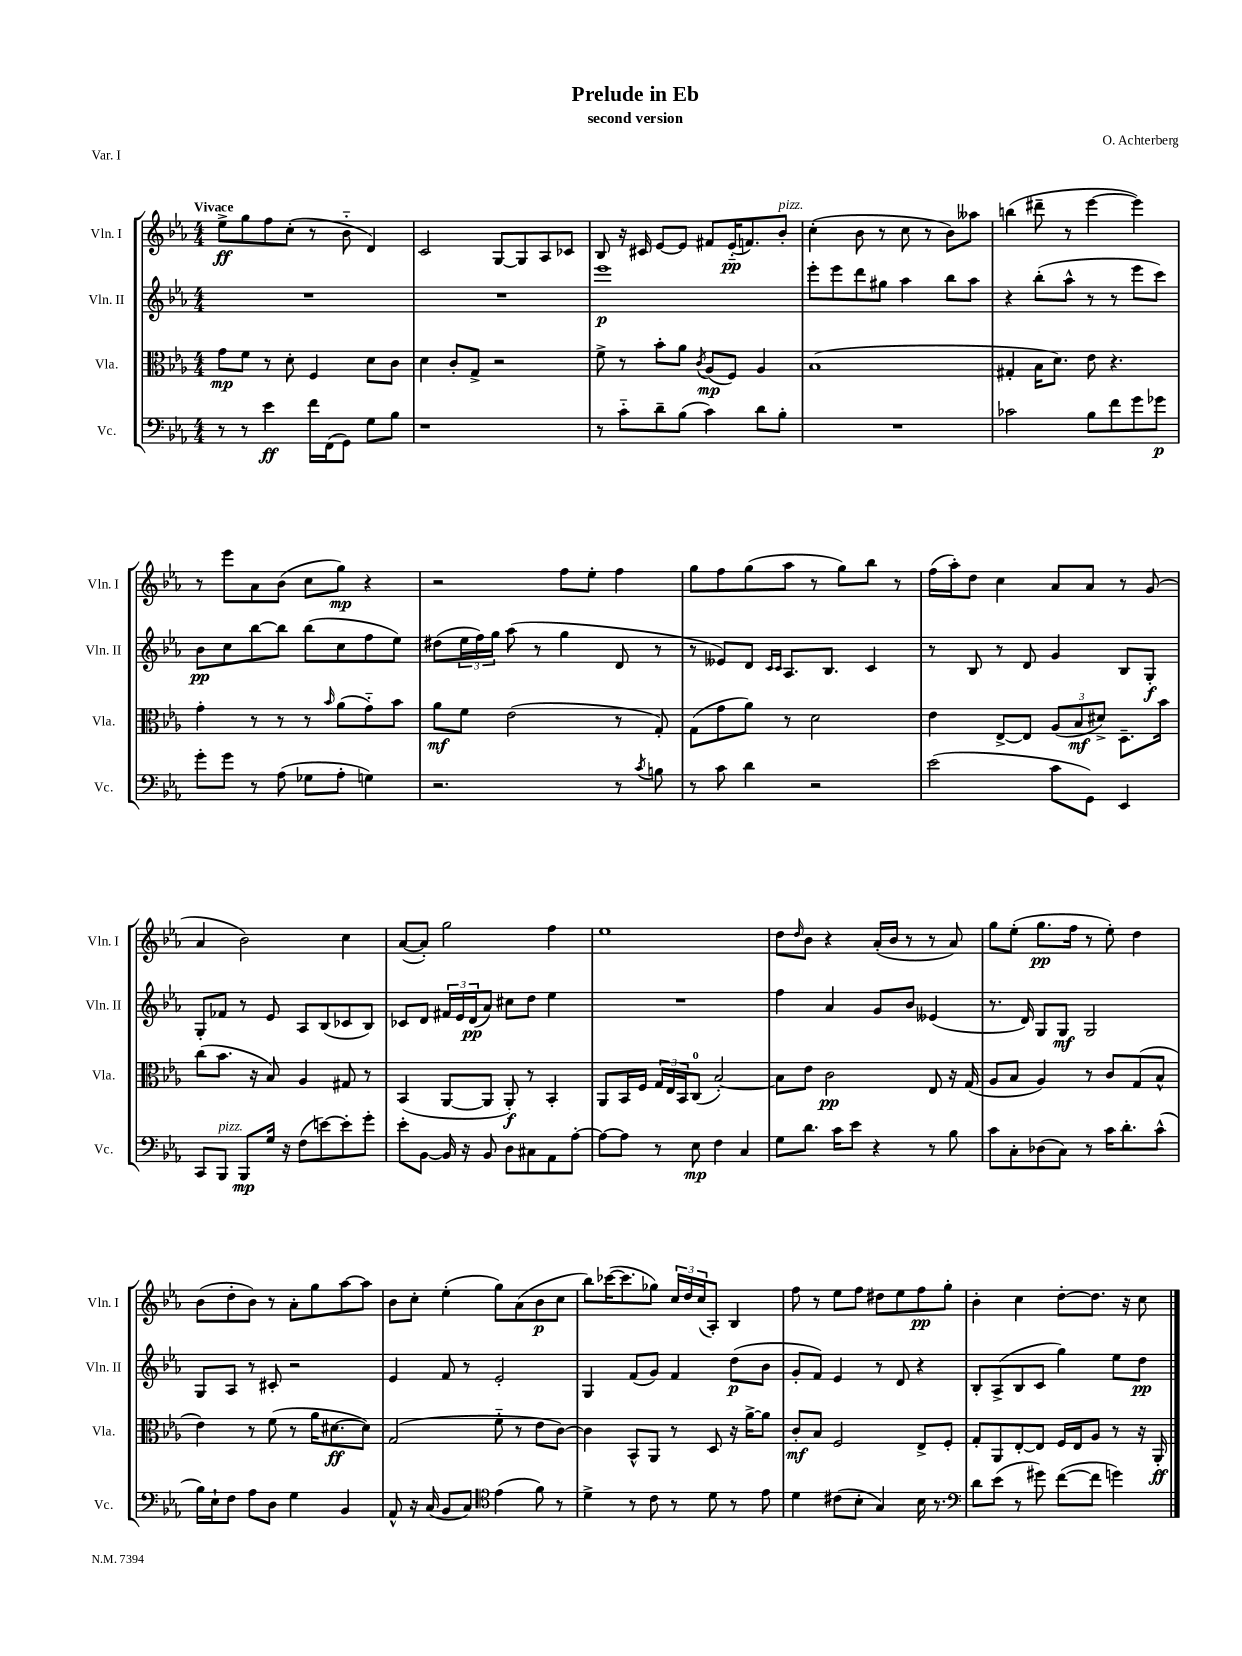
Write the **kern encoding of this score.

**kern	**kern	**kern	**kern
*staff4	*staff3	*staff2	*staff1
*clefF4	*clefC3	*clefG2	*clefG2
*k[b-e-a-]	*k[b-e-a-]	*k[b-e-a-]	*k[b-e-a-]
*M4/4	*M4/4	*M4/4	*M4/4
8r	8g	1r	8ee-^
8r	8f	.	8gg
4e-	8r	.	8ff
.	8d'	.	(8cc'
16f	4F	.	8r
(16FF	.	.	.
8GG)	.	.	8b-'~
8G	8d	.	4d)
8B-	8c	.	.
=	=	=	=
1r	4d	1r	2c
.	8c'	.	.
.	8G^	.	.
.	2r	.	[8G
.	.	.	8G]
.	.	.	8A-
.	.	.	8c-
=	=	=	=
8r	8f^	1eee-	8B-
8c'~	8r	.	16r
.	.	.	16c#
8d~	8b-'	.	[8e-
(8B-	8a-	.	8e-]
.	8qc	.	.
4c)	(8A-	.	8f#
.	8F)	.	(16e-'~
.	.	.	8.f)
8d	4A-	.	.
8B-'	.	.	8b-'
=	=	=	=
1r	(1B-	8eee-'	(4cc'
.	.	8eee-	.
.	.	8ddd	8b-
.	.	8gg#	8r
.	.	4aa-	8cc
.	.	.	8r
.	.	8bb-	8b-)
.	.	8aa-	8aa--
=	=	=	=
2c-	4G#'	4r	(4bb
.	16B-	(8bb-'	8ddd#~
.	8.d)	.	.
.	.	8aa-^^	8r
8B-	8e-	8r	[4eee-
8f	4.r	8r	.
8g	.	8eee-	4eee-])
8g-	.	8ccc)	.
=	=	=	=
8g'	4g'	8b-	8r
8g	.	8cc	8eee-
8r	8r	[8bb-	8a-
(8A-	8r	8bb-]	(8b-
8G-	8r	(8bb-	8cc
.	16qqb-	.	.
8A-'	(8a-	8cc	8gg)
4G)	8g'~)	8ff	4r
.	8b-	8ee-)	.
=	=	=	=
2.r	8a-	(8dd#	2r
.	8f	24ee-	.
.	.	24ff)	.
.	.	24gg	.
.	(2e-	(8aa-	.
.	.	8r	.
.	.	4gg	8ff
.	.	.	8ee-'
8r	8r	8d	4ff
8qc	.	.	.
8B	8G')	8r	.
=	=	=	=
8r	(8G	8r	8gg
8c	8g	8e--)	8ff
4d	8a-)	8d	(8gg
.	.	16qqc	.
.	.	16qqc	.
.	8r	8.A-	8aa-
2r	2d	.	8r
.	.	8.B-	.
.	.	.	8gg)
.	.	4c	8bb-
.	.	.	8r
=	=	=	=
(2e-	4e-	8r	(16ff
.	.	.	16aa-')
.	.	8B-	8dd
.	[8E-^	8r	4cc
.	8E-]	8d	.
8c	(12A-	4g	8a-
.	12B-	.	.
8GG)	.	.	8a-
.	12d#^)	.	.
4EE-	8.D~	8B-	8r
.	.	8G'	(8g
.	16b-	.	.
=	=	=	=
8CC	(8cc	8G'	4a-
8BBB-	8.b-	8f-	.
8BBB-	.	8r	2b-)
.	16r	.	.
16G	8B-)	8e-	.
16r	.	.	.
(8F	4A-	8A-	.
[8e)	.	(8B-	.
8e']	8G#	8c-	4cc
8g'	8r	8B-)	.
=	=	=	=
8e-'	(4BB-	8c-	([8a-
[8BB-	.	8d	8a-'])
16BB-]	[8AA-	24f#	2gg
.	.	24e-	.
16r	.	.	.
.	.	(24d	.
8BB-	8AA-]	8a-)	.
8D	8AA-')	8cc#	.
8C#	8r	8dd	.
8AA-	4BB-'	4ee-	4ff
[8A-'	.	.	.
=	=	=	=
8A-_	8AA-	1r	1ee-
8A-]	16BB-	.	.
.	16F	.	.
8r	24G	.	.
.	24E-	.	.
.	24BB-	.	.
8E-	(8C	.	.
4F	[2B-')	.	.
4C	.	.	.
=	=	=	=
8G	8B-]	4ff	8dd
.	.	.	16qqdd
8.d	8e-	.	8b-
.	2c	4a-	4r
16c	.	.	.
8e-	.	.	.
4r	.	8g	(16a-'
.	.	.	16b-
.	.	8b-	8r
8r	8E-	(4e--	8r
8B-	16r	.	8a-)
.	(16G	.	.
=	=	=	=
8c	8A-	8.r	8gg
8C'	8B-	.	(8ee-'
.	.	16d)	.
(8D-	4A-)	8G	8.gg
8C)	.	8G	.
.	.	.	16ff
8r	8r	2G	8r
16c	8c	.	8ee-')
8.d'	.	.	.
.	(8G	.	4dd
(8c^^	8B-^^	.	.
=	=	=	=
16B-)	4e-)	8G	(8b-
16E-`	.	.	.
8F	.	8A-	8dd'
8A-	8r	8r	8b-)
8D	(8f	8c#'	8r
4G	8r	2r	8a-'
.	16a-	.	8gg
.	[8.d#	.	.
4BB-	.	.	[8aa-
.	8d#])	.	8aa-]
=	=	=	=
8AA-^^	(2G	4e-	8b-
16r	.	.	8cc'
(16C	.	.	.
8BB-	.	8f	(4ee-'
8C)	.	8r	.
*clefC4	*	*	*
(4e-	8f'~	2e-'	8gg)
.	8r	.	(8a-
8f)	8e-	.	8b-
8r	[8c)	.	8cc
=	=	=	=
4d^	4c]	4G	8bb-)
.	.	.	([16ccc-
.	.	.	8.ccc-]
8r	8BB-^^	(8f	.
8c	8AA-	8g)	8gg-)
8r	8r	4f	24cc
.	.	.	24dd
.	.	.	(24cc
8d	8D	.	8A-')
8r	16r	(8dd	4B-
.	[16a-^	.	.
8e-	8a-]	8b-	.
=	=	=	=
4d	8c'	8g'	8ff
.	8B-	8f)	8r
(8c#	2F	4e-	8ee-
8B-'	.	.	8ff
4G)	.	8r	8dd#
.	.	8d	8ee-
16B-	8E-^	4r	8ff
8.r	.	.	.
.	8F'	.	8gg'
=	=	=	=
*clefF4	*	*	*
8d	8G'	8B-'	4b-'
(8e-	8AA-	(8A-^	.
8r	[8E-'	8B-	4cc
8g#)	8E-]	8c	.
([8f	16F	4gg)	[8dd'
.	16E-	.	.
8f]	8A-	.	8.dd]
4g)	8r	8ee-	.
.	.	.	16r
.	16r	8dd	8cc
.	16AA-'	.	.
==	==	==	==
*-	*-	*-	*-
